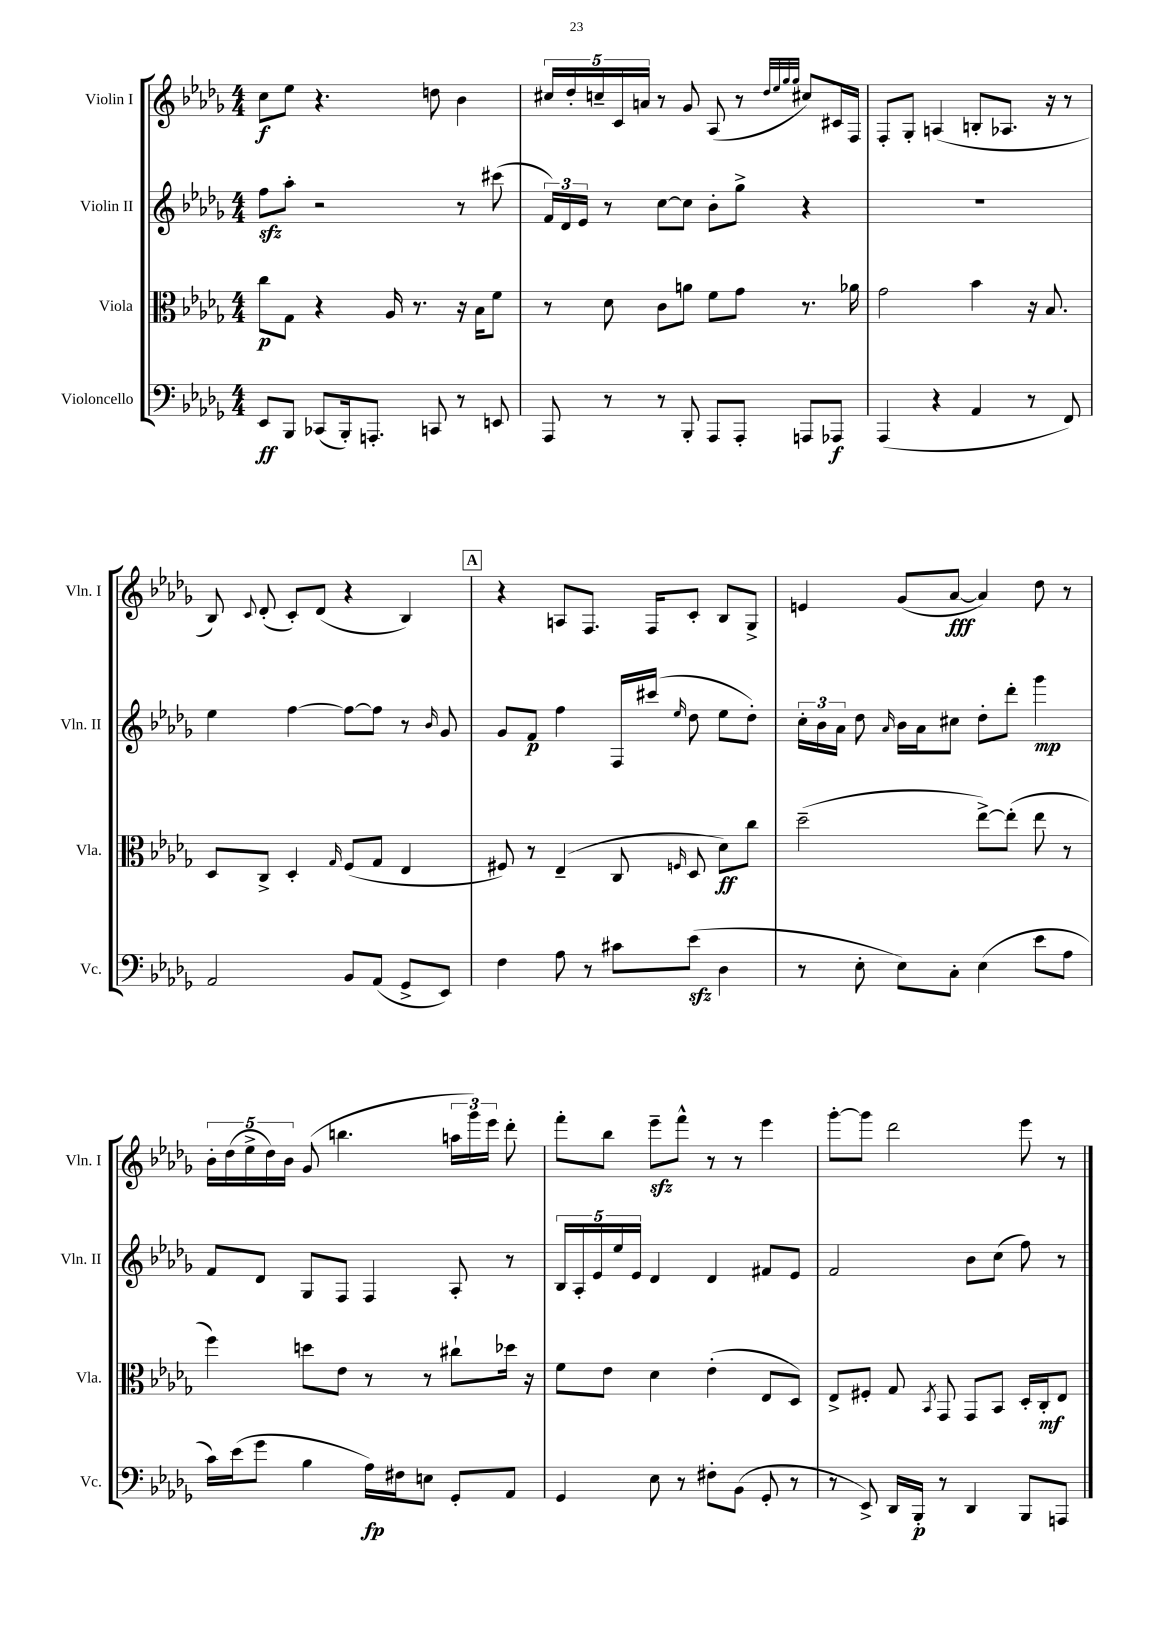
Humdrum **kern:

**kern	**dynam	**kern	**dynam	**kern	**dynam	**kern	**dynam
*part4	*part4	*part3	*part3	*part2	*part2	*part1	*part1
*staff4	*staff4	*staff3	*staff3	*staff2	*staff2	*staff1	*staff1
*I"Violoncello	*	*I"Viola	*	*I"Violin II	*	*I"Violin I	*
*I'Vc.	*	*I'Vla.	*	*I'Vln. II	*	*I'Vln. I	*
*clefF4	*	*clefC3	*	*clefG2	*	*clefG2	*
*k[b-e-a-d-g-]	*	*k[b-e-a-d-g-]	*	*k[b-e-a-d-g-]	*	*k[b-e-a-d-g-]	*
*M4/4	*	*M4/4	*	*M4/4	*	*M4/4	*
=1	=1	=1	=1	=1	=1	=1	=1
8EE-/L	ff	8cc\L	p	8ffzz\L	.	8cc\L	f
8BBB-/J	.	8G-\J	.	8aa-'\J	.	8ee-\J	.
(8CC-X/L	.	4r	.	2r	.	4.r	.
16BBB-'/k)	.	.	.	.	.	.	.
8.AAAn'/J	.	.	.	.	.	.	.
.	.	16A-/	.	.	.	.	.
.	.	8.r	.	.	.	.	.
8CCn/	.	.	.	.	.	8ddn\	.
8r	.	16r	.	8r	.	4b-\	.
.	.	16B-\KL	.	.	.	.	.
8EEn/	.	8f\J	.	(8ccc#X\	.	.	.
=2	=2	=2	=2	=2	=2	=2	=2
8AAA-/	.	8r	.	24f/LL)	.	20cc#X/LL	.
.	.	.	.	24d-/	.	.	.
.	.	.	.	.	.	20dd-'/	.
.	.	.	.	24e-/JJ	.	.	.
.	.	.	.	.	.	20ccn~/	.
8r	.	8d-\	.	8r	.	.	.
.	.	.	.	.	.	20c/	.
.	.	.	.	.	.	20an/JJ	.
8r	.	8c\L	.	[8cc\L	.	8r	.
8BBB-'/	.	8an\J	.	8cc\J]	.	8g-/	.
8AAA-/L	.	8f\L	.	8b-'\L	.	(8A-/	.
8AAA-'/J	.	8g-\J	.	8gg-^\J	.	8r	.
.	.	.	.	.	.	32qqdd-/LLL	.
.	.	.	.	.	.	32qqee-/	.
.	.	.	.	.	.	32qqgg-/	.
.	.	.	.	.	.	32qqgg-/JJJ	.
8AAAn/L	.	8.r	.	4r	.	8cc#X/L)	.
8AAA-X/J	f	.	.	.	.	16c#X/L	.
.	.	16a-X\	.	.	.	16F/JJ	.
=3	=3	=3	=3	=3	=3	=3	=3
(4AAA-/	.	2g-\	.	1r	.	8F'/L	.
.	.	.	.	.	.	8G-'/J	.
4r	.	.	.	.	.	(4An/	.
4AA-/	.	4b-\	.	.	.	8Bn'/L	.
.	.	.	.	.	.	8.A-X/J	.
8r	.	16r	.	.	.	.	.
.	.	8.B-/	.	.	.	16r	.
8FF/)	.	.	.	.	.	8r	.
!!LO:LB:g=z
=4	=4	=4	=4	=4	=4	=4	=4
2AA-/	.	8D-/L	.	4ee-\	.	8B-/)	.
.	.	.	.	.	.	8qqc/	.
.	.	8C^/J	.	.	.	(8d-'/	.
.	.	4D-'/	.	[4ff\	.	8c'/L)	.
.	.	.	.	.	.	(8d-/J	.
.	.	16qqG-/	.	.	.	.	.
8BB-/L	.	(8F/L	.	8ff\L_	.	4r	.
(8AA-/J	.	8G-/J	.	8ff\J]	.	.	.
8GG-^/L	.	4E-/	.	8r	.	4B-/)	.
.	.	.	.	16qqb-/	.	.	.
8EE-/J)	.	.	.	8g-/	.	.	.
!!LO:REH:place=s1:t=A
=5	=5	=5	=5	=5	=5	=5	=5
4F\	.	8F#X/)	.	8g-/L	.	4r	.
.	.	8r	.	8f/J	p	.	.
8A-\	.	(4E-~/	.	4ff\	.	8An/L	.
8r	.	.	.	.	.	8.F/J	.
8c#X\L	.	8C/	.	16F/LL	.	.	.
.	.	.	.	(16ccc#X/JJ	.	16F/KL	.
.	.	16qqFn/	.	16qqee-/	.	.	.
(8e-zz\J	.	8D-/	.	8dd-\	.	8c'/J	.
4D-\	.	8d-\L)	ff	8ee-\L	.	8B-/L	.
.	.	8cc\J	.	8dd-'\J)	.	8G-^/J	.
=6	=6	=6	=6	=6	=6	=6	=6
8r	.	(2dd-~\	.	24cc'\LL	.	4en/	.
.	.	.	.	24b-\	.	.	.
.	.	.	.	24a-\JJ	.	.	.
8E-'\	.	.	.	8dd-\	.	.	.
.	.	.	.	16qqa-/	.	.	.
8E-\L)	.	.	.	16b-\LL	.	(8g-/L	.
.	.	.	.	16a-\J	.	.	.
8C'\J	.	.	.	8cc#X\J	.	[8a-/J	fff
(4E-\	.	[8ee-^\L)	.	8dd-'\L	.	4a-/])	.
.	.	(8ee-'\J]	.	8ddd-'\J	.	.	.
8e-\L	.	8ee-\	.	4ggg-\	mp	8dd-\	.
8A-\J	.	8r	.	.	.	8r	.
!!LO:LB:g=z
=7	=7	=7	=7	=7	=7	=7	=7
16c\LL)	.	4ff\)	.	8f/L	.	20b-'\LL	.
.	.	.	.	.	.	(20dd-\	.
(16e-\J	.	.	.	.	.	.	.
.	.	.	.	.	.	20ee-^\	.
8g-\J	.	.	.	8d-/J	.	.	.
.	.	.	.	.	.	20dd-\)	.
.	.	.	.	.	.	20b-\JJ	.
4B-\	.	8ddn\L	.	8G-/L	.	(8g-/	.
.	.	8e-\J	.	8F/J	.	4.bbn\	.
16A-\LL)	fp	8r	.	4F/	.	.	.
16F#X\J	.	.	.	.	.	.	.
8En\J	.	8r	.	.	.	.	.
8GG-'/L	.	8cc#X`\L	.	8A-'/	.	24aan\LL	.
.	.	.	.	.	.	24ggg-\)	.
.	.	.	.	.	.	24eee-\JJ	.
8AA-/J	.	16dd-X\Jk	.	8r	.	8ddd-'\	.
.	.	16r	.	.	.	.	.
=8	=8	=8	=8	=8	=8	=8	=8
4GG-/	.	8f\L	.	20B-/LL	.	8fff'\L	.
.	.	.	.	20A-'/	.	.	.
.	.	.	.	20e-/	.	.	.
.	.	8e-\J	.	.	.	8bb-\J	.
.	.	.	.	20ee-/	.	.	.
.	.	.	.	20e-/JJ	.	.	.
8E-\	.	4d-\	.	4d-/	.	8eee-zz~\L	.
8r	.	.	.	.	.	8fff^^\J	.
8F#X'\L	.	(4e-'\	.	4d-/	.	8r	.
(8BB-\J	.	.	.	.	.	8r	.
8GG-'/	.	8E-/L	.	8f#X/L	.	4eee-\	.
8r	.	8D-/J)	.	8e-/J	.	.	.
=9	=9	=9	=9	=9	=9	=9	=9
8r	.	8E-^/L	.	2f/	.	[8ggg-'\L	.
8EE-^/)	.	8F#X'/J	.	.	.	8ggg-\J]	.
16DD-/LL	.	8G-/	.	.	.	2ddd-\	.
16BBB-'/JJ	p	.	.	.	.	.	.
.	.	8qBB-/	.	.	.	.	.
8r	.	8GG-/	.	.	.	.	.
4DD-/	.	8GG-/L	.	8b-\L	.	.	.
.	.	8BB-/J	.	(8cc\J	.	.	.
8BBB-/L	.	16D-'/LL	.	8ff\)	.	8eee-\	.
.	.	16C'/J	mf	.	.	.	.
8AAAn/J	.	8E-/J	.	8r	.	8r	.
==	==	==	==	==	==	==	==
*-	*-	*-	*-	*-	*-	*-	*-
